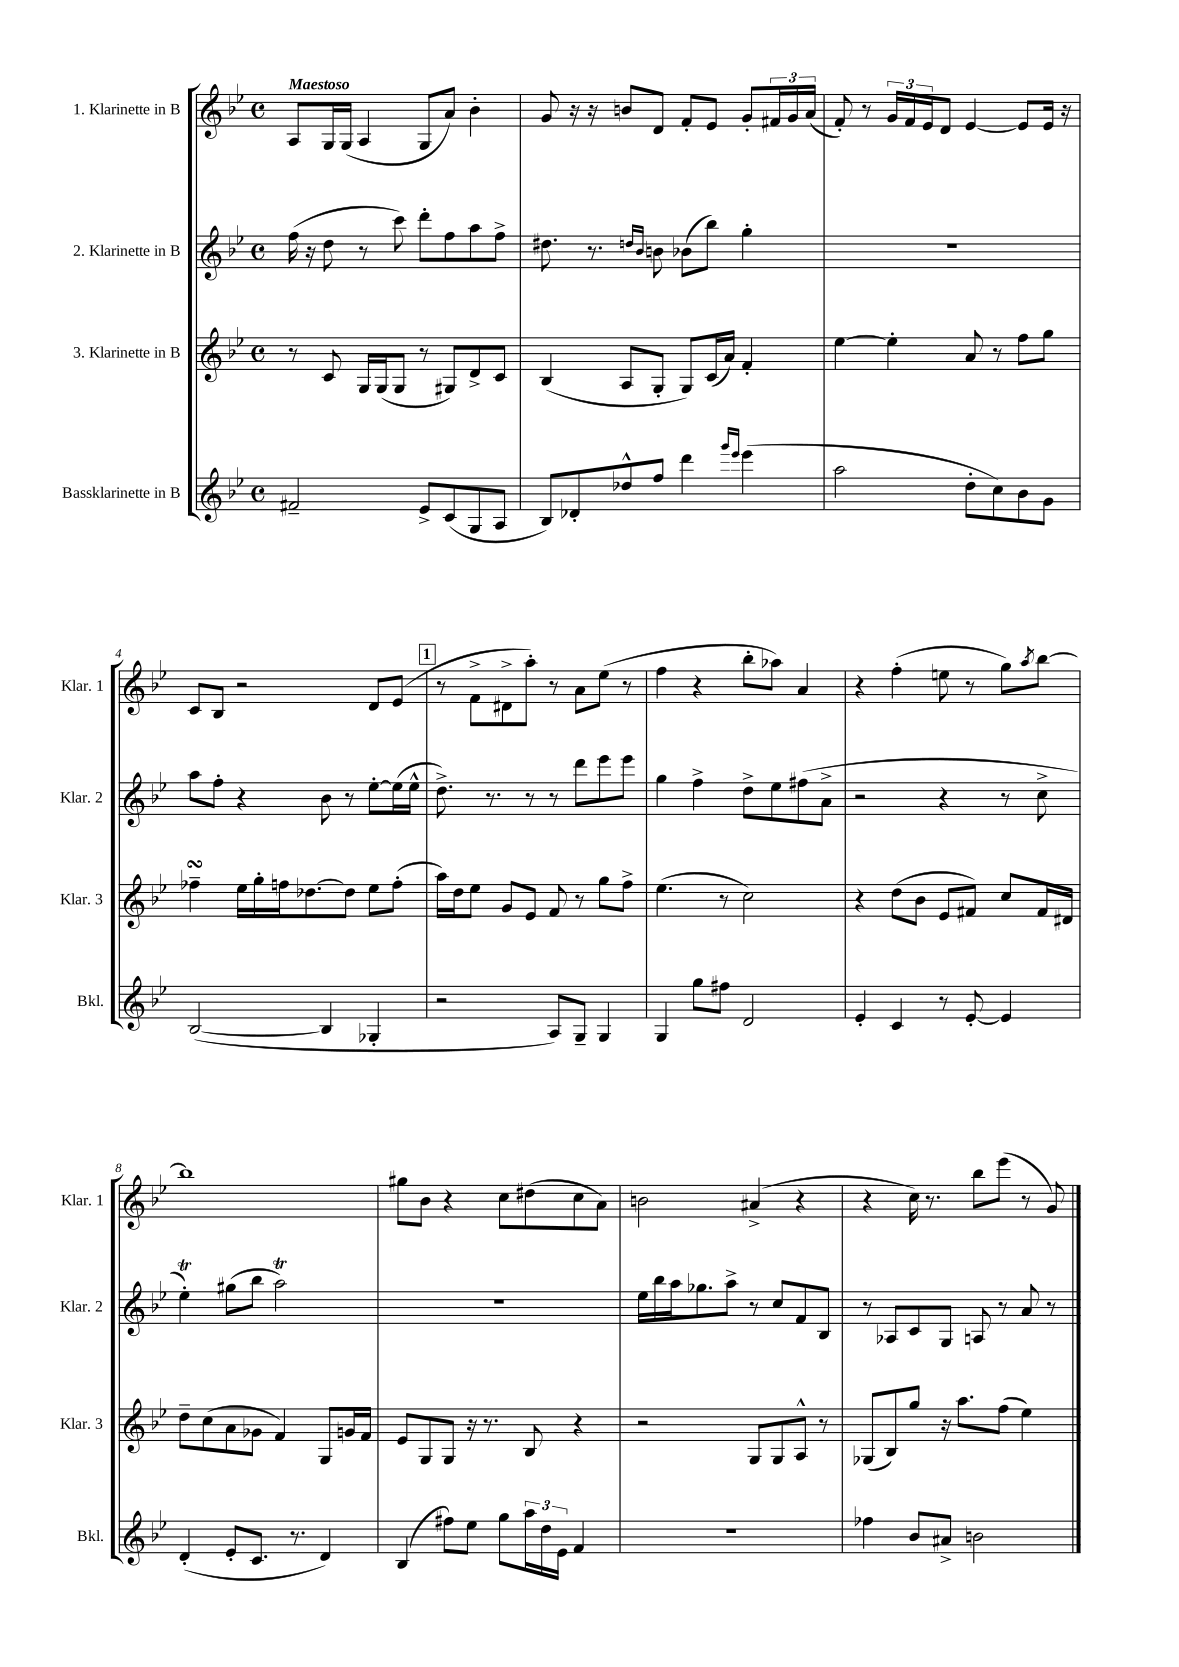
<<
\new StaffGroup <<
\new Staff = "s0" \with { instrumentName = "1. Klarinette in B" shortInstrumentName = "Klar. 1" } {
    \clef treble \key bes \major \defaultTimeSignature \time 4/4 \tempo "Maestoso"
    a8 g16 g16( a4 g8 a'8) bes'4-. |
    g'8 r16 r16 b'8 d'8 f'8-. ees'8 g'8-. \tuplet 3/2 { fis'16 g'16 a'16( } |
    f'8-.) r8 \tuplet 3/2 { g'16 f'16 ees'16 } d'8 ees'4~ ees'8 ees'16 r16 |
    c'8 bes8 r2 d'8 ees'8( |
    \mark \markup { \box "1" } r8 f'8-> dis'8-> a''8-.) r8 a'8 ees''8( r8 |
    f''4 r4 bes''8-. aes''8) a'4 |
    r4 f''4-.( e''8 r8 g''8) \acciaccatura { a''8 } bes''8~ |
    bes''1 |
    gis''8 bes'8 r4 c''8 dis''8( c''8 a'8) |
    b'2 ais'4->( r4 |
    r4 c''16) r8. bes''8 ees'''8( r8 g'8) \bar "|." |
}
\new Staff = "s1" \with { instrumentName = "2. Klarinette in B" shortInstrumentName = "Klar. 2" } {
    \clef treble \key bes \major \defaultTimeSignature \time 4/4
    f''16( r16 d''8 r8 c'''8) d'''8-. f''8 a''8 f''8-> |
    dis''8. r8. \grace { d''16 bes'16 } b'8 bes'8( bes''8) g''4-. |
    r1 |
    a''8 f''8-. r4 bes'8 r8 ees''8~-. ees''16( ees''16-^ |
    \mark \markup { \box "1" } d''8.->) r8. r8 r8 d'''8 ees'''8 ees'''8 |
    g''4 f''4-> d''8-> ees''8 fis''8( a'8-> |
    r2 r4 r8 c''8-> |
    ees''4-.\trill) gis''8( bes''8 a''2\trill) |
    R1 |
    ees''16 bes''16 a''16 ges''8. a''8-> r8 c''8 f'8 bes8 |
    r8 aes8 c'8 g8 a8 r8 a'8 r8 \bar "|." |
}
\new Staff = "s2" \with { instrumentName = "3. Klarinette in B" shortInstrumentName = "Klar. 3" } {
    \clef treble \key bes \major \defaultTimeSignature \time 4/4
    r8 c'8 g16 g16( g8 r8 gis8) d'8-> c'8 |
    bes4( a8 g8-. g8) c'16( a'16) f'4-. |
    ees''4~ ees''4-. a'8 r8 f''8 g''8 |
    fes''4--\turn ees''16 g''16-. f''16 des''8.~ des''8 ees''8 f''8-.( |
    \mark \markup { \box "1" } a''16) d''16 ees''8 g'8 ees'8 f'8 r8 g''8 f''8-> |
    ees''4.( r8 c''2) |
    r4 d''8( bes'8 ees'8 fis'8) c''8 fis'16 dis'16 |
    d''8-- c''8( a'8 ges'8 f'4) g8 g'16 f'16 |
    ees'8 g8 g8 r16 r8. bes8 r4 |
    r2 g8 g8 a8-^ r8 |
    ges8( bes8) g''8 r16 a''8. f''8( ees''4) \bar "|." |
}
\new Staff = "s3" \with { instrumentName = "Bassklarinette in B" shortInstrumentName = "Bkl." } {
    \clef treble \key bes \major \defaultTimeSignature \time 4/4
    fis'2-- ees'8-> c'8( g8 a8 |
    bes8) des'8-. des''8-^ f''8 d'''4 \grace { g'''16 ees'''16 } ees'''4( |
    a''2 d''8-. c''8) bes'8 g'8 |
    bes2~( bes4 ges4-. |
    \mark \markup { \box "1" } r2 a8) g8-- g4 |
    g4 g''8 fis''8 d'2 |
    ees'4-. c'4 r8 ees'8~-. ees'4 |
    d'4-.( ees'8-. c'8. r8. d'4) |
    bes4( fis''8) ees''8 g''8 \tuplet 3/2 { a''16 d''16 ees'16 } f'4 |
    r1 |
    fes''4 bes'8 ais'8-> b'2 \bar "|." |
}
>>
>>
